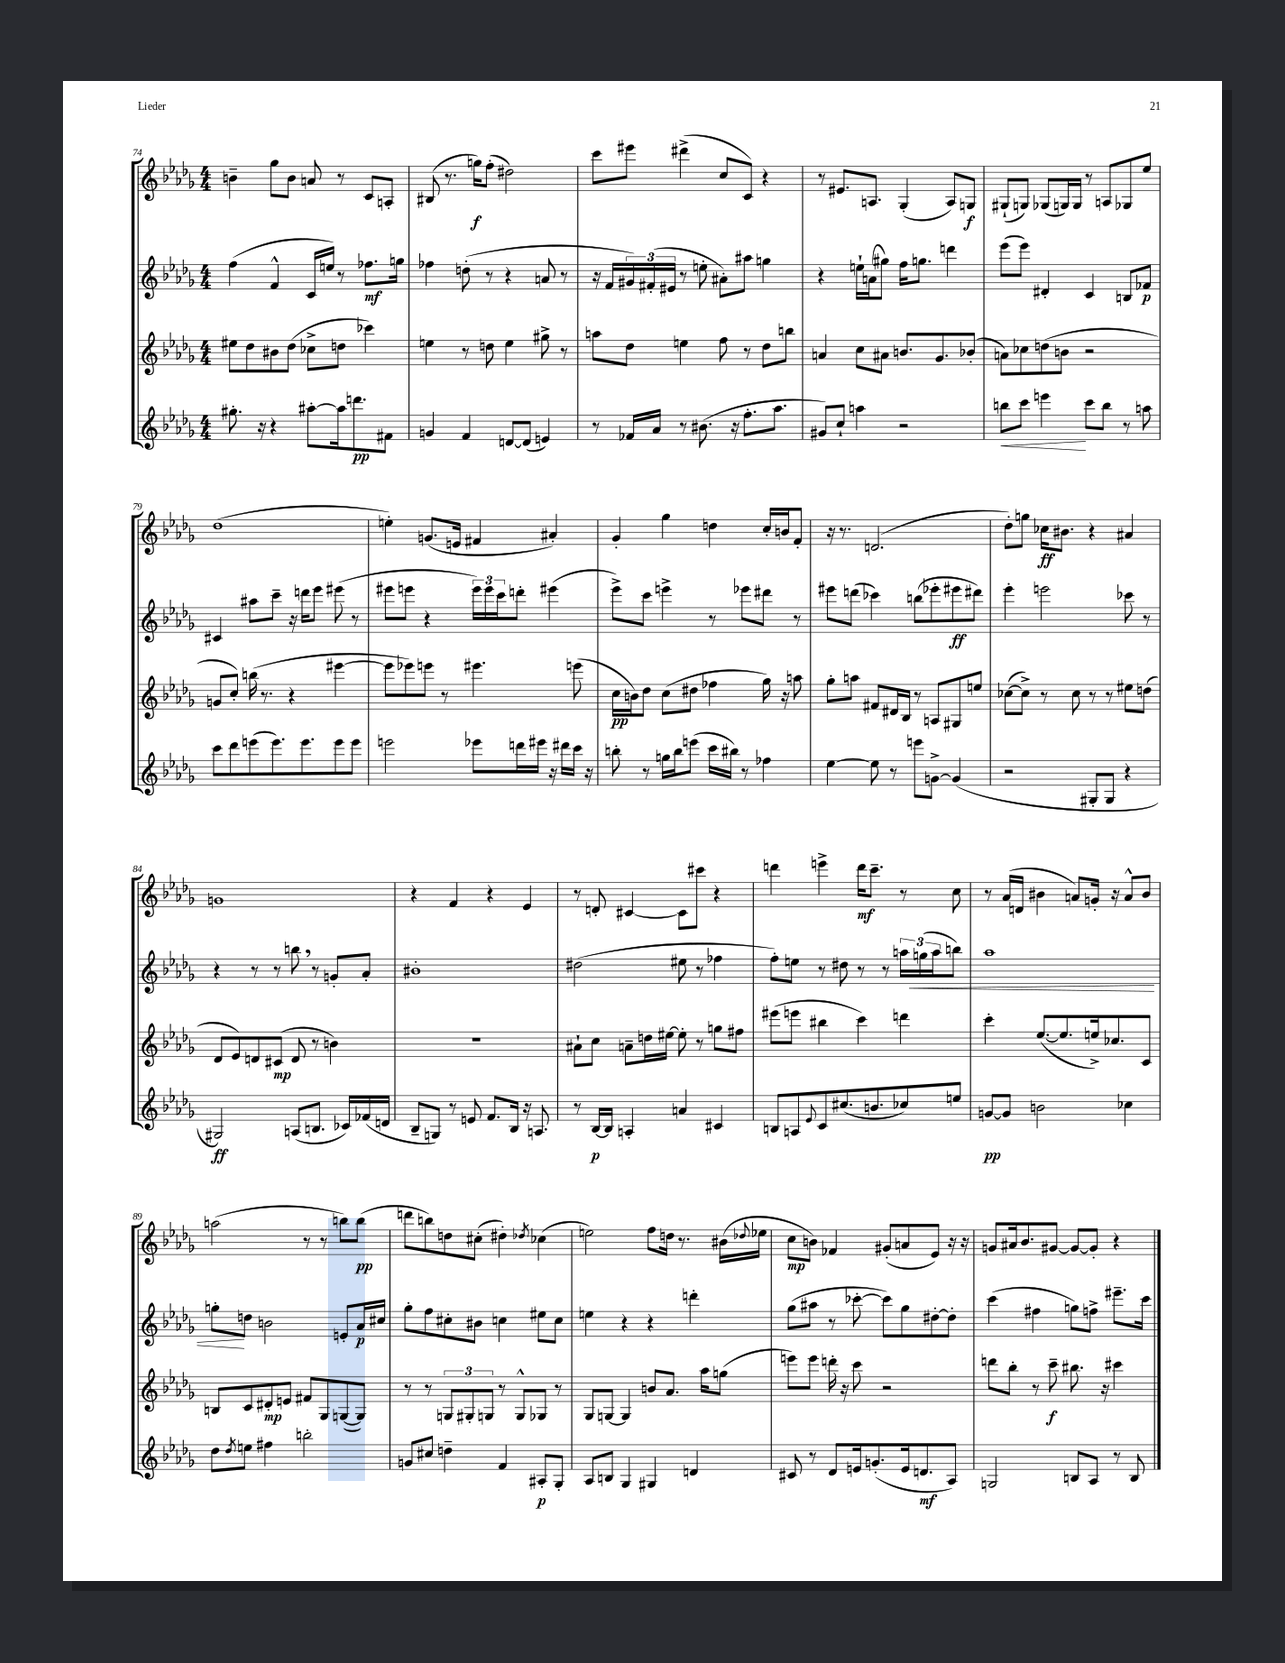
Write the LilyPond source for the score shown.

<<
\new StaffGroup <<
\new Staff = "s0" {
    \clef treble \key des \major \numericTimeSignature \time 4/4
    b'4-- ges''8 b'8 a'8 r8 c'8 a8-. |
    bis8( r8. g''16\f) f''8-.( dis''2) |
    c'''8 eis'''8 dis'''4->( c''8 c'8) r4 |
    r8 eis'8. a8. ges4-.( a8) g8\f |
    gis8-!( g8) ges8( g16) g16 r8 a8 ges8 ees''8 |
    des''1( |
    e''4-.) g'8.( e'16 fis'4 ais'4-.) |
    ges'4-. ges''4 d''4 c''16-. b'16 f'8-. |
    r16 r8. d'2.( |
    des''8-.) g''8 ces''16\ff bis'8. r4 ais'4 |
    g'1 |
    r4 f'4 r4 ees'4 |
    r8 d'8-. cis'4~ cis'8 cis'''8 r4 |
    d'''4 e'''4-> d'''16\mf c'''8.-- r8 c''8 |
    r8 aes'16( d'16 bis'4 a'8) g'16-. r16 a'8-^ bis'8 |
    a''2( r8 r8 b''8) b''8\pp( |
    d'''8 b''8) d''8 cis''8-.( dis''4-.) \acciaccatura { des''8 } ces''4( |
    e''2) f''8 d''16 r8. bis'16( \appoggiatura { des''8 } ees''16 |
    c''8\mp b'8) fes'4 gis'8-.( a'8 ees'8) r16 r16 |
    g'8 ais'16 bes'8. gis'8~ gis'8~ gis'8-. r4 \bar "|." |
}
\new Staff = "s1" {
    \clef treble \key des \major \numericTimeSignature \time 4/4
    f''4( f'4-^ c'16 e''16) r8 fes''8.\mf g''16 |
    fes''4 d''8-.( r8 r4 a'8 r8 |
    r16 f'16 \tuplet 3/2 { gis'16) fis'16-.( eis'16 } r8 e''8-. ais'8-.) ais''8 g''4 |
    r4 e''16-! a'16( gis''8) f''16 g''8. d'''4 |
    ees'''8( ees'''8) dis'4-. c'4 b8 fes'8\p |
    cis'4 ais''8 c'''8-- r16 d'''16 ees'''8 eis'''8( r8 |
    eis'''8 e'''8 r4 \tuplet 3/2 { e'''16) e'''16 c'''16 } d'''8-. eis'''4( |
    ees'''8->) c'''8 e'''4-> r8 ees'''8 dis'''8 r8 |
    eis'''8 d'''8( ces'''4) b''8( ees'''8-. eis'''8\ff dis'''8) |
    ees'''4-. e'''2 ces'''8 r8 |
    r4 r8 r8 b''8 \breathe r8 g'8-. aes'8-. |
    bis'1-. |
    dis''2( eis''8 r8 fes''4 |
    f''8-.) e''8 r8 dis''8 r8 r8 \tuplet 3/2 { a''16 g''16\<( a''16 } b''8) |
    aes''1 |
    g''8-.\! d''8 b'2 e'8-. aes'16\p cis''16 |
    ges''8-. f''8 cis''8-. bis'8 c''4 eis''8 c''8 |
    e''4 r4 r4 d'''4-. |
    ges''8( ais''8 r8 ces'''8~-. ces'''8) ges''8 dis''8~-. dis''8-. |
    c'''4( fis''4 g''8) f''8-> eis'''8.-- c'''16 \bar "|." |
}
\new Staff = "s2" {
    \clef treble \key des \major \numericTimeSignature \time 4/4
    eis''8 des''8 bis'8 des''8( ces''8-> d''8 ces'''4) |
    e''4 r8 d''8 e''4 gis''8-> r8 |
    a''8 des''8 e''4 f''8 r8 des''8 b''8 |
    a'4 c''8 ais'8 b'8. ges'8. bes'8-.( |
    a'8) ces''8 d''8( b'8 r2 |
    g'8 c''8-.) b''16( r8. r4 eis'''4~ |
    eis'''8 ees'''8) e'''8 r8 eis'''4. e'''8( |
    c''16\pp b'16) des''8 c''8( dis''8 fes''4 ges''16) r16 a''8 |
    ges''8-. a''8 fis'8 dis'16 bes16 r8 a8 gis8 e''8 |
    ces''8~( ces''8->) r8 ces''8 r8 r8 eis''8 d''8( |
    des'8 ees'8) d'8 cis'8\mp( d'8 r8 b'4) |
    r1 |
    ais'8-! c''8 a'8-- d''16 eis''16~ eis''8-. r8 g''8 fis''8 |
    eis'''8( e'''8 bis''4 c'''4) d'''4 |
    c'''4-. ees''8.~( ees''8. e''16->) ces''8. c'8 |
    b8 c'8 dis'8-.\mp e'8 fis'8 ges8 g8~( g8) |
    r8 r8 \tuplet 3/2 { g8 gis8-. g8 } r8 g8-^ ges8 r8 |
    ges8 g8~ g4 b'8 aes'8. aes''16 g''8( |
    e'''8) e'''8 d'''16-. r16 c'''8 r2 |
    d'''8 bes''8-. r8 c'''8--\f bis''8. r16 cis'''4 \bar "|." |
}
\new Staff = "s3" {
    \clef treble \key des \major \numericTimeSignature \time 4/4
    gis''8.-. r16 r4 ais''8~-. ais''16 d'''8.\pp fis'8 |
    g'4 f'4 d'8~ d'8( e'4) |
    r8 fes'16 aes'16 r8 bis'8.( r16 f''8.-. aes''8. |
    gis'8) c''8-! a''4 r2 |
    b''8\< c'''8 e'''4\! c'''8 b''8 r8 a''8 |
    c'''8 des'''8 e'''8( e'''8.) e'''8. e'''8 e'''8 |
    e'''2 ees'''8 d'''16 eis'''16 r16 dis'''16 c'''16 r16 |
    b''8-. r8 g''16 b''16 e'''8( c'''16 bis''16) r8 fes''4 |
    ees''4~ ees''8 r8 e'''8 g'8~-> g'4( |
    r2 gis8-. gis8 r4 |
    gis2\ff) a8( b8. ces'16) fes'16( d'16 |
    bes8-- g8) r8 e'8 f'8. bes16 r16 a8. |
    r8 bes16~\p bes16 a4-. a'4 cis'4 |
    b8 a8 \appoggiatura { ees'8 } c'8 cis''8.( b'8. ces''8) e''8 |
    g'8~\pp g'8 b'2 ces''4 |
    des''8 \acciaccatura { des''8 } e''8 fis''4 b''2-. |
    g'8 cis''8 d''4-- f'4 ais8-.\p ges8-. |
    aes8 b8 ges4 gis4 d'4 |
    cis'8 r8 des'8 e'16 g'8.-.( e'16 d'8.\mf aes8) |
    g2 b8 aes8 r8 b8 \bar "|." |
}
>>
>>
\layout { \context { \Score currentBarNumber = #74 } }
